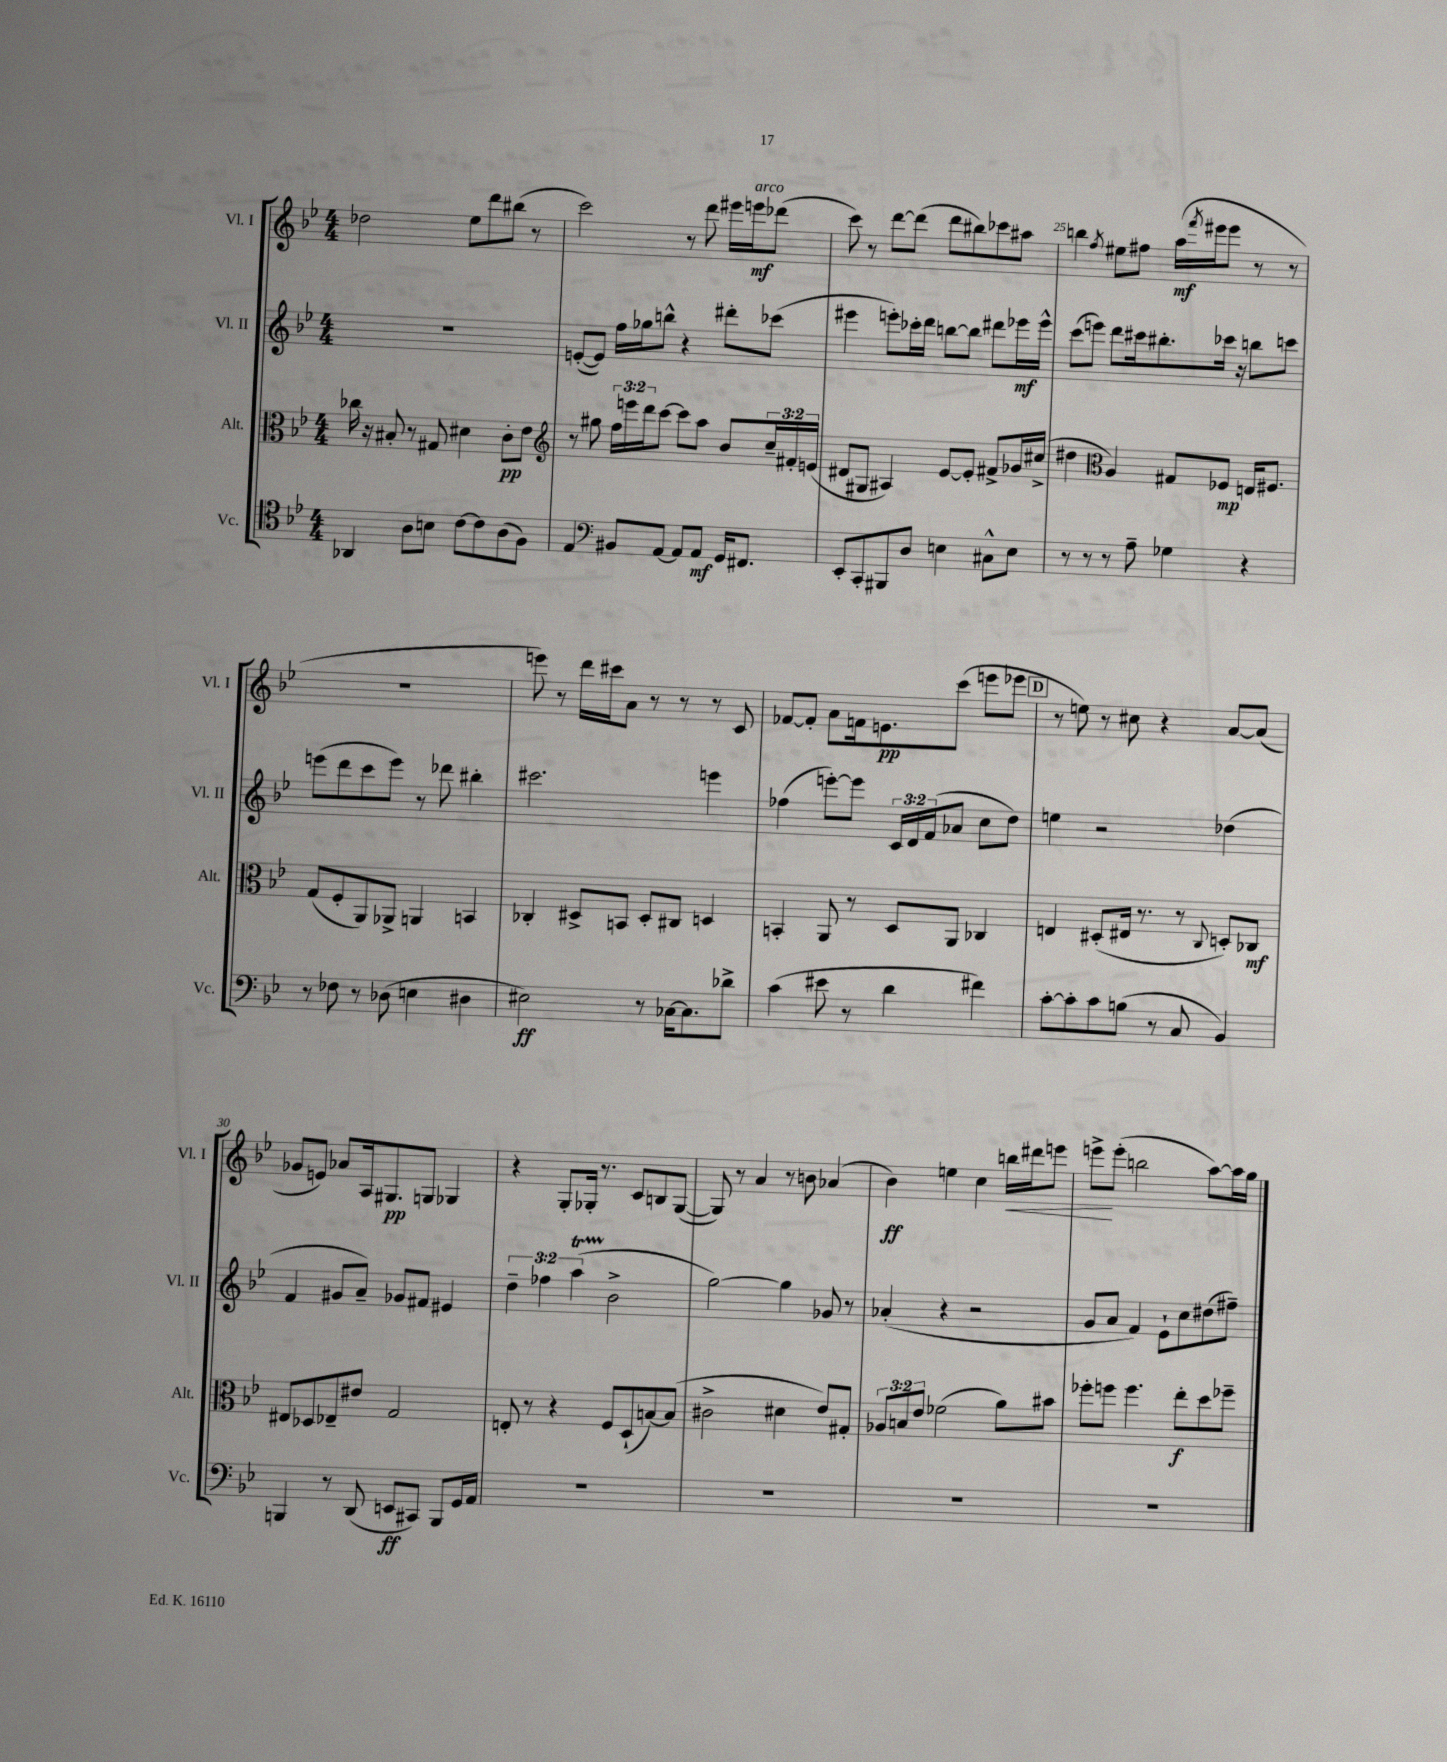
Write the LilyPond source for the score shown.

<<
\new StaffGroup <<
\new Staff = "s0" \with { instrumentName = "Vl. I" shortInstrumentName = "Vl. I" } {
    \clef treble \key bes \major \numericTimeSignature \time 4/4
    des''2 ees''8 d'''8 bis''8( r8 |
    c'''2) r8 d'''8 eis'''16 e'''16\mf^\markup { \italic "arco" } des'''8( |
    c'''8) r8 d'''8~ d'''8( d'''8 bis''8) ces'''8 ais''8 |
    b''4 \acciaccatura { f''8 } eis''8 fis''8 a''16\mf( \acciaccatura { f'''8 } eis'''16 eis'''8 r8 r8 |
    R1 |
    e'''8) r8 d'''16 cis'''16 a'8 r8 r8 r8 c'8 |
    fes'8~ fes'8-. a'8 f'16 e'8.\pp c'''8( e'''8 ees'''8 |
    \mark \markup { \box "D" } r8 e''8) r8 cis''8 r4 a'8~ a'8( |
    ges'8 e'8) aes'8 a16 gis8.\pp g8 ges4 |
    r4 g8-. ges16-. r8. c'8 b8 ges8~( |
    ges8) r8 a'4 r8 b'8 aes'4( |
    bes'4\ff) e''4 c''4 b''16\< dis'''16 e'''8 |
    e'''8->\! e'''8-.( b''2 a''8~) a''16 g''16 \bar "|." |
}
\new Staff = "s1" \with { instrumentName = "Vl. II" shortInstrumentName = "Vl. II" } {
    \clef treble \key bes \major \numericTimeSignature \time 4/4 \override Staff.TupletNumber.text = #tuplet-number::calc-fraction-text
    R1 |
    e'8~-.( e'8) f''16 ges''16 b''8-^ r4 dis'''8-. ces'''8( |
    eis'''4 e'''8-.) ces'''16-. d'''16 b''8~ b''8 dis'''8 ees'''16\mf ees'''16-^ |
    c'''8( e'''8) d'''8 cis'''16 bis''8.-. ces'''16 r16 b''8 c'''8 |
    e'''8( d'''8 c'''8 e'''8) r8 des'''8 bis''4-. |
    cis'''2. e'''4 |
    fes''4( e'''8~-.) e'''8 \tuplet 3/2 { c'16 d'16 f'16( } aes'8 c''8 d''8) |
    \mark \markup { \box "D" } e''4 r2 des''4( |
    f'4 gis'8 a'8--) ges'8 fis'8 eis'4 |
    \tuplet 3/2 { d''4-- fes''4 a''4\startTrillSpan( } bes'2->\stopTrillSpan |
    g''2~) g''4 ges'8 r8 |
    aes'4-.( r4 r2 |
    g'8 a'8 f'4) ees'8-! c''8 dis''8( fis''8--) \bar "|." |
}
\new Staff = "s2" \with { instrumentName = "Alt." shortInstrumentName = "Alt." } {
    \clef alto \key bes \major \numericTimeSignature \time 4/4 \override Staff.TupletNumber.text = #tuplet-number::calc-fraction-text
    ces''16 r16 bis8-. r8 gis8 dis'4 c'8-.\pp ees'8 |
    \clef treble r8 gis''8 \tuplet 3/2 { f''16 e'''16 d'''16 } c'''8~ c'''8 a''8 bes'8 \tuplet 3/2 { c''16-- fis'16-. e'16( } |
    dis'8 gis8 ais4) ees'8~ ees'8-. fis'8-> ges'16 cis''16->( |
    dis''4 \clef alto a4) gis8 fes8\mp e16 fis8. |
    g8( f8-. a,8) aes,8-> a,4 b,4 |
    ces4-. dis8-> b,8 dis8-. cis8 d4 |
    b,4-. a,8 r8 d8 a,8 ces4 |
    \mark \markup { \box "D" } e4 dis8-.( eis16 r8. r8 \appoggiatura { c8 } d8-.) ces8\mf |
    eis8 des8 ees8-- eis'8 g2 |
    e8-. r8 r4 f8 d8-!( b8~) b8( |
    cis'2-> dis'4 ees'8) gis8-. |
    \tuplet 3/2 { aes8 b8 ees'8 } fes'2( a'8) bis'8 |
    fes''8-. f''8 f''4. ees''8-.\f d''8 fes''8-- \bar "|." |
}
\new Staff = "s3" \with { instrumentName = "Vc." shortInstrumentName = "Vc." } {
    \clef tenor \key bes \major \numericTimeSignature \time 4/4
    aes,4 a8 b8 c'8~ c'8 a8( f8) |
    ees4 \clef bass bis,8 a,8~ a,8 a,8\mf g,16 fis,8. |
    ees,8-. c,8-. bis,,8 d8 e4 cis8-^ e8 |
    r8 r8 r8 a8-- ges4 r4 |
    r8 fes8 r8 des8( e4 dis4 |
    eis2\ff) r8 ces16~ ces8. des'8-> |
    c'4( eis'8 r8 d'4 fis'4) |
    \mark \markup { \box "D" } c'8~-. c'8-. c'8 b8( r8 c8 bes,4) |
    b,,4 r8 d,8( e,8\ff cis,8) b,,8 g,16 a,16 |
    R1 |
    R1 |
    R1 |
    R1 \bar "|." |
}
>>
>>
\layout { \context { \Score currentBarNumber = #22 \override BarNumber.break-visibility = ##(#f #t #t) barNumberVisibility = #(every-nth-bar-number-visible 5) } }
